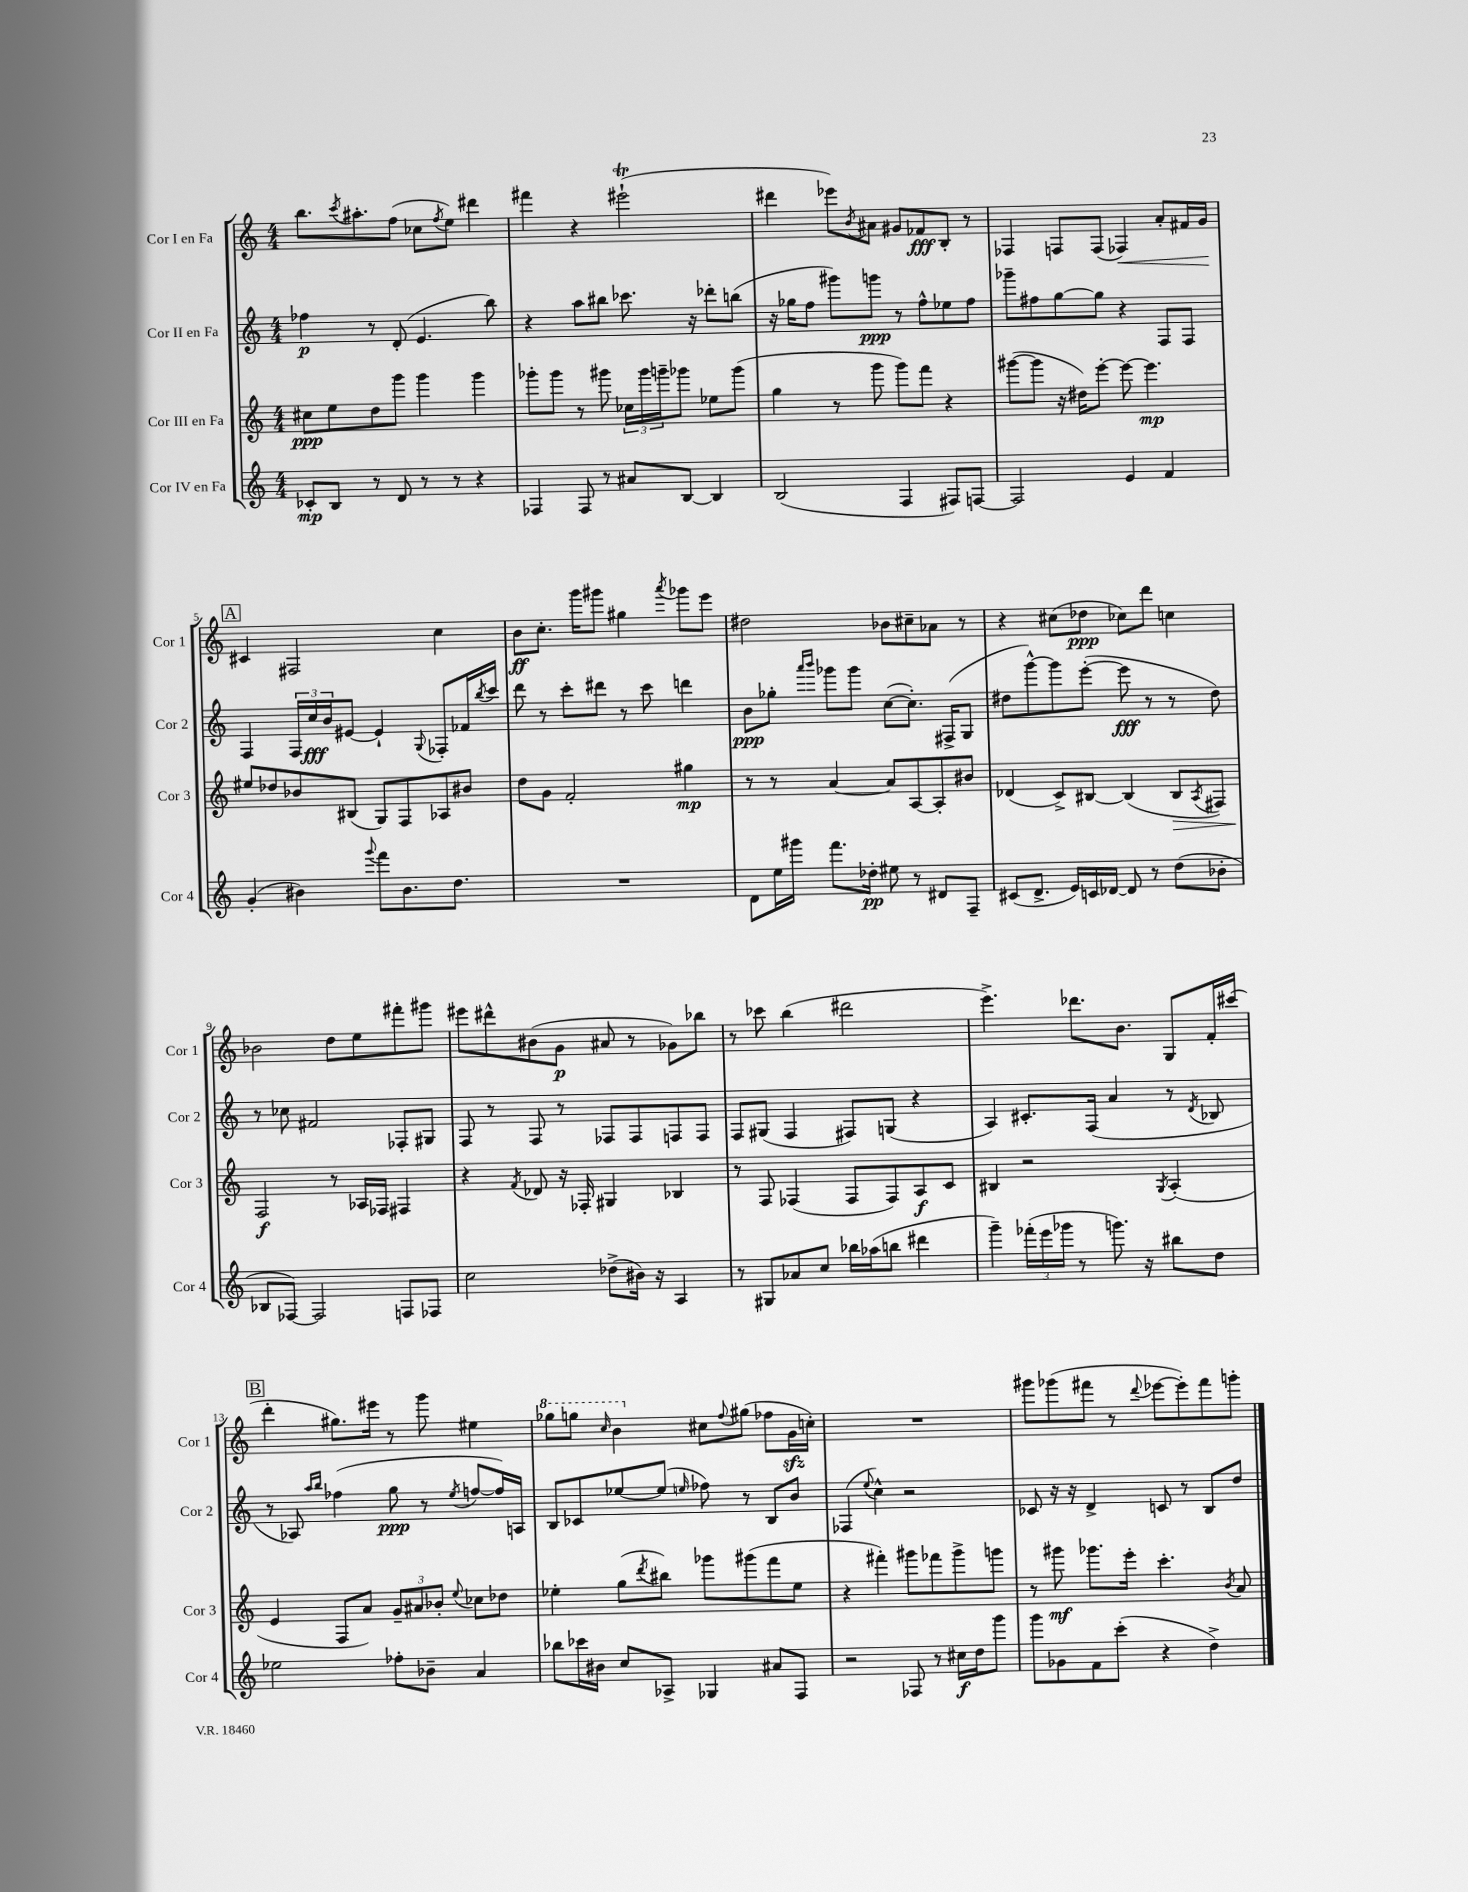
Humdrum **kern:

**kern	**kern	**kern	**kern
*staff4	*staff3	*staff2	*staff1
*clefG2	*clefG2	*clefG2	*clefG2
*k[]	*k[]	*k[]	*k[]
*M4/4	*M4/4	*M4/4	*M4/4
8c-'	8cc#	4ff-	8.bb
8B	8ee	.	.
.	.	.	8qccc
.	.	.	8.aa#'
8r	8dd	8r	.
8d	8ggg	(8d'	(8ff
8r	4ggg	4.e	8cc-
.	.	.	8qff
8r	.	.	8ee)
4r	4ggg	.	4ddd#
.	.	8bb)	.
=	=	=	=
4F-	8ggg-'	4r	4fff#
.	8ggg-	.	.
8F-	8r	8aa	4r
8r	8ggg#	8bb#	.
8a#	24cc-	8.ccc-	(2eee#`
.	24ggg#	.	.
.	24ggg~	.	.
[8B	8ggg-	.	.
.	.	16r	.
4B]	8ee-	8ddd-'	.
.	(8ggg-	(8bb	.
=	=	=	=
(2B	4gg	16r	4ddd#
.	.	16gg-	.
.	.	8ff	.
.	8r	8ggg#)	8eee-)
.	.	.	8qb
.	8ggg	8ggg	8a#
4F	8ggg)	8r	8g#
.	8fff	8ff^^	8f-
8F#)	4r	8ee-	8B'
[8F	.	8ff	8r
=	=	=	=
2F]	([8ggg#	8ggg-~	4F-
.	8ggg#]	8ff#	.
.	16r	[8gg	8F
.	16dd#)	.	.
.	[8eee'	8gg]	(8F
4e	8eee_	4r	4F-)
.	4.eee]	.	.
4f	.	8F	8a'
.	.	8F	16f#
.	.	.	16g
=	=	=	=
(4g'	8ee#	4F	4c#
.	8dd-	.	.
4b#)	8b-	24F	2F#
.	.	24cc	.
.	.	24b	.
.	(8B#	[8e#	.
8qqggg	.	.	.
8fff	8G)	4e#`]	.
8.b#	8F	.	.
.	.	8qqG	.
.	8A-	8F-'	4cc
8.dd	.	.	.
.	8b#	16f-	.
.	.	8qbb	.
.	.	16ccc	.
=	=	=	=
1r	8dd	8ddd	8b
.	8g	8r	8.cc'
.	2f'	8ccc'	.
.	.	.	16ggg
.	.	8ddd#	8ggg#
.	.	8r	4gg#
.	.	8ccc	.
.	.	.	8qaaa
.	4gg#	4ddd	8ggg-
.	.	.	8eee
=	=	=	=
8d	8r	8b	2dd#
16ee	8r	8gg-'	.
16ggg#	.	.	.
.	.	16qqaaa	.
.	.	16qqbbb	.
8.fff	[4a	8ggg-	.
.	.	8ggg-	.
16dd-'	.	.	.
8ee#	8a]	([8cc	8b-
8r	[8A	8.cc'])	8cc#~
8d#	8A']	.	8a-
.	.	(16F#^	.
8F~	8b#	8G	8r
=	=	=	=
(8c#	(4d-	8dd#	4r
8.d^	.	[8ggg^^)	.
.	8c^)	8ggg]	(8cc#
16e)	.	.	.
16c	[8B#	([8eee'	8dd-
[16d-	.	.	.
8d-]	(4B#]	8eee]	8cc-)
8r	.	8r	8ddd
(8dd	8B#	8r	4cc
.	8qA	.	.
8b-'	8F#)	8dd#)	.
=	=	=	=
8B-	2F	8r	2b-
[8F-)	.	8cc-	.
2F-]	.	2f#	.
.	8r	.	8dd
.	16A-	.	8ee
.	16F-	.	.
8F	4F#	8F-'	8fff#'
8F-	.	8G#	8ggg#
=	=	=	=
2cc	4r	8F	8eee#
.	.	8r	8ddd#^^
.	8qf	.	.
.	8d-	8F	(8b#
.	16r	8r	8g
.	16F-'	.	.
(8dd-^	4G#	8F-	8a#
16b#)	.	8F-	8r
16r	.	.	.
4A	4B-	8F	8g-)
.	.	8F	8bb-
=	=	=	=
8r	8r	8F	8r
8G#	8F	(8G#	8ccc-
8a-	(4F-	4F	(4bb
8cc	.	.	.
16bb-	8F-	8F#)	2ddd#
(16aa-	.	.	.
8bb	8F-)	(8G	.
4ddd#	8A	4r	.
.	8c	.	.
=	=	=	=
4ggg~)	4B#	4A)	4.eee^)
(24fff-'	2r	8.c#'	.
24eee	.	.	.
24ggg-	.	.	.
8r	.	.	8.ddd-
.	.	(16F	.
8.ggg)	.	4a	.
.	.	.	8.b
16r	.	.	.
.	8qG	.	.
8bb#	(4A'	8r	8G
.	.	8qd	.
8dd	.	8B-	16f'
.	.	.	(16ccc#
=	=	=	=
2ee-	4e	8r	4ddd'
.	.	8A-)	.
.	.	16qqaa	.
.	.	16qqbb	.
.	8F	(4ff-	8.gg#)
.	8a)	.	.
.	.	.	16eee#
8ff-'	12g~	8gg	8r
.	12a#	.	.
8b-~	.	8r	8ggg
.	12b-'	.	.
.	8qqee	8qee	.
4a	8cc-	[8ff	4ee#
.	8dd-	16ff])	.
.	.	16A	.
=	=	=	=
8bb-	4ee-'	8B	8ggg-
16ccc-	.	8c-	8ggg
16b#	.	.	.
.	.	.	16qqccc
8cc	(8gg	[8ee-	4bb
.	8qddd	.	.
8A-^	8bb#)	(8ee-]	.
.	.	16qqee	.
4G-	8ggg-	8ff-)	8cc#
.	.	.	8qqff
.	(8ggg#	8r	(8gg#
8a#	8fff	8B	8ff-
8F	8ee-	8b	16g
.	.	.	16cc')
=	=	=	=
2r	4r	(4F-	1r
.	.	8qqee	.
.	4fff#')	4cc^^)	.
8F-	8ggg#	2r	.
8r	8fff-	.	.
16cc#	8ggg#^	.	.
16dd	.	.	.
8ggg	8ggg	.	.
=	=	=	=
8ggg	8r	8c-	8ggg#
8g-	8ggg#	16r	(8ggg-
.	.	16r	.
8f	8.ggg-	4d^	8fff#
(8ccc'	.	.	8r
.	16eee'	.	.
.	.	.	8qqddd
4r	4.ccc'	8c	[8eee-
.	.	8r	8eee-'])
4dd^)	.	8B	8fff#
.	8qb	.	.
.	8a	8dd	8ggg'
==	==	==	==
*-	*-	*-	*-
